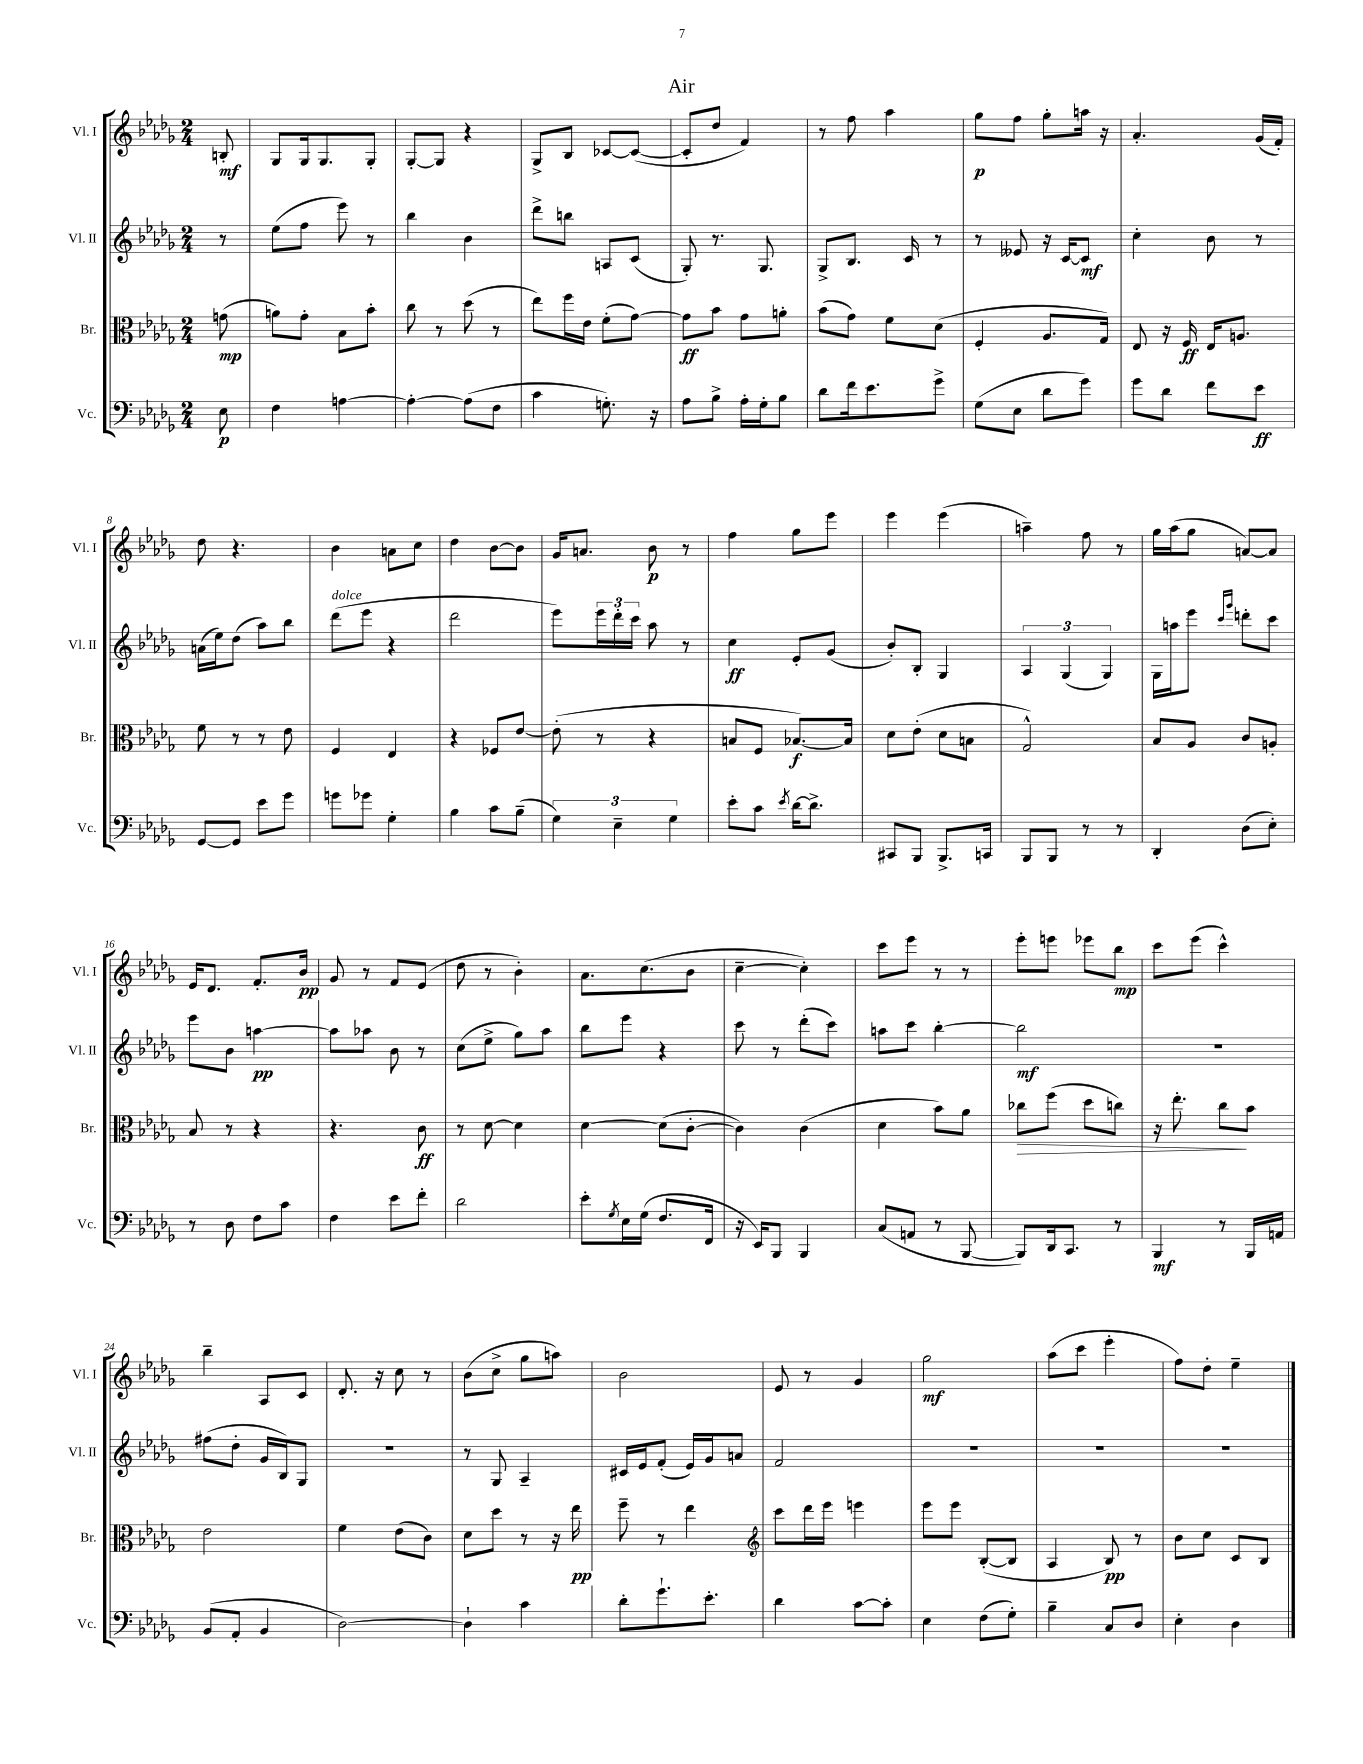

**kern	**kern	**kern	**kern
*staff4	*staff3	*staff2	*staff1
*clefF4	*clefC3	*clefG2	*clefG2
*k[b-e-a-d-g-]	*k[b-e-a-d-g-]	*k[b-e-a-d-g-]	*k[b-e-a-d-g-]
*M2/4	*M2/4	*M2/4	*M2/4
8E-	(8g	8r	8B'
=	=	=	=
4F	8a)	(8ee-	8G-
.	8g-'	8ff	16G-
.	.	.	8.G-
[4A	8B-	8eee-)	.
.	8b-'	8r	8G-'
=	=	=	=
4A'_	8cc	4bb-	[8G-'
.	8r	.	8G-]
(8A]	(8dd-	4b-	4r
8F	8r	.	.
=	=	=	=
4c	8ee-)	8ddd-^	8G-^
.	16ff	8bb	8B-
.	16e-	.	.
8.G')	(8f'	8A	[8c-
.	[8g-)	(8c	(8c-_
16r	.	.	.
=	=	=	=
8A-	8g-]	8G-')	8c-']
8B-^	8b-	8.r	8dd-
16A-'	8g-	.	4f)
16G-'	.	8.G-	.
8B-	8a'	.	.
=	=	=	=
8d-	(8b-	8G-^	8r
16f	8g-)	8.B-	8ff
8.e-	.	.	.
.	8f	.	4aa-
.	.	16c	.
8g-^	(8d-	8r	.
=	=	=	=
(8G-	4F'	8r	8gg-
8E-	.	8e--	8ff
8d-	8.A-	16r	8gg-'
.	.	[16c	.
8g-)	.	8c]	16aa
.	16G-)	.	16r
=	=	=	=
8g-	8E-	4cc'	4.a-'
8d-	16r	.	.
.	16F	.	.
8f	16E-	8b-	.
.	8.A	.	.
8e-	.	8r	(16g-
.	.	.	16f')
=	=	=	=
[8GG-	8f	(16a	8dd-
.	.	16ee-)	.
8GG-]	8r	(8dd-	4.r
8e-	8r	8aa-)	.
8g-	8e-	8bb-	.
=	=	=	=
8g	4F	(8ddd-	4b-
8g-	.	8eee-	.
4G-'	4E-	4r	8a
.	.	.	8cc
=	=	=	=
4B-	4r	2ddd-	4dd-
8c	8F-	.	[8b-
(8B-~	[8e-	.	8b-]
=	=	=	=
6G-)	(8e-']	8eee-)	16g-
.	.	.	8.a
.	8r	24eee-	.
6E-~	.	24ddd-'	.
.	.	24ccc	.
.	4r	8aa-	8b-
6G-	.	.	.
.	.	8r	8r
=	=	=	=
8e-'	8B	4cc	4ff
8c	8F	.	.
8qe-	.	.	.
[16d-	[8.B-)	8e-'	8gg-
8.d-^]	.	.	.
.	.	(8g-	8eee-
.	16B-]	.	.
=	=	=	=
8CC#	8d-	8b-')	4eee-
8BBB-	(8e-'	8B-'	.
8.BBB-^	8d-	4G-	(4eee-
.	8B	.	.
16CC	.	.	.
=	=	=	=
8BBB-	2G-^^)	6A-	4aa~)
8BBB-	.	.	.
.	.	(6G-	.
8r	.	.	8ff
.	.	6G-)	.
8r	.	.	8r
=	=	=	=
4DD-'	8B-	16G-	16gg-
.	.	16aa	(16aa-
.	8A-	8eee-	8gg-
.	.	16qqccc	.
.	.	16qqggg-	.
(8D-	8c	8ddd'	[8a)
8E-')	8A'	8ccc	8a]
=	=	=	=
8r	8B-	8eee-	16e-
.	.	.	8.d-
8D-	8r	8b-	.
8F	4r	[4aa	8.f'
8c	.	.	.
.	.	.	16b-
=	=	=	=
4F	4.r	8aa]	8g-
.	.	8aa-	8r
8e-	.	8b-	8f
8f'	8c	8r	(8e-
=	=	=	=
2d-	8r	(8cc	8dd-
.	[8d-	8ee-^	8r
.	4d-]	8gg-)	4b-')
.	.	8aa-	.
=	=	=	=
8e-'	[4d-	8bb-	8.a-
8qG-	.	.	.
16E-	.	8eee-	.
(16G-	.	.	(8.cc
8.F	(8d-]	4r	.
.	[8c'	.	8b-
16FF	.	.	.
=	=	=	=
16r	4c])	8ccc	[4cc~
16EE-)	.	.	.
8BBB-	.	8r	.
4BBB-	(4c	(8ddd-'	4cc'])
.	.	8ccc)	.
=	=	=	=
(8C	4d-	8aa	8ccc
8AA	.	8ccc	8eee-
8r	8b-)	[4bb-'	8r
[8BBB-	8a-	.	8r
=	=	=	=
8BBB-])	8cc-	2bb-]	8eee-'
16DD-	(8ff	.	8eee
8.CC	.	.	.
.	8dd-	.	8eee-
8r	8cc)	.	8bb-
=	=	=	=
4BBB-	16r	2r	8ccc
.	8.ee-'	.	.
.	.	.	(8eee-
8r	8cc	.	4ccc^^)
16BBB-	8b-	.	.
16AA	.	.	.
=	=	=	=
(8BB-	2e-	(8ff#	4bb-~
8AA-'	.	8dd-'	.
4BB-	.	16g-	8A-
.	.	16B-)	.
.	.	8G-	8c
=	=	=	=
[2D-)	4f	2r	8.d-'
.	.	.	16r
.	(8e-	.	8cc
.	8c)	.	8r
=	=	=	=
4D-`]	8d-	8r	(8b-
.	8dd-	8G-	8cc^
4c	8r	4A-~	8gg-
.	16r	.	8aa)
.	16ee-	.	.
=	=	=	=
8d-'	8ff~	16c#	2b-
.	.	16e-	.
8.g-`	8r	(8f'	.
.	4ee-	16e-)	.
8.e-'	.	16g-	.
.	.	8a	.
=	=	=	=
*	*clefG2	*	*
4d-	8ccc	2f	8e-
.	16ddd-	.	8r
.	16eee-	.	.
[8c	4eee	.	4g-
8c']	.	.	.
=	=	=	=
4E-	8eee-	2r	2gg-
.	8eee-	.	.
(8F	([8B-'	.	.
8G-')	8B-]	.	.
=	=	=	=
4B-~	4A-	2r	(8aa-
.	.	.	8ccc
8C	8B-)	.	4eee-'
8D-	8r	.	.
=	=	=	=
4E-'	8b-	2r	8ff)
.	8cc	.	8dd-'
4D-	8c	.	4ee-~
.	8B-	.	.
==	==	==	==
*-	*-	*-	*-
